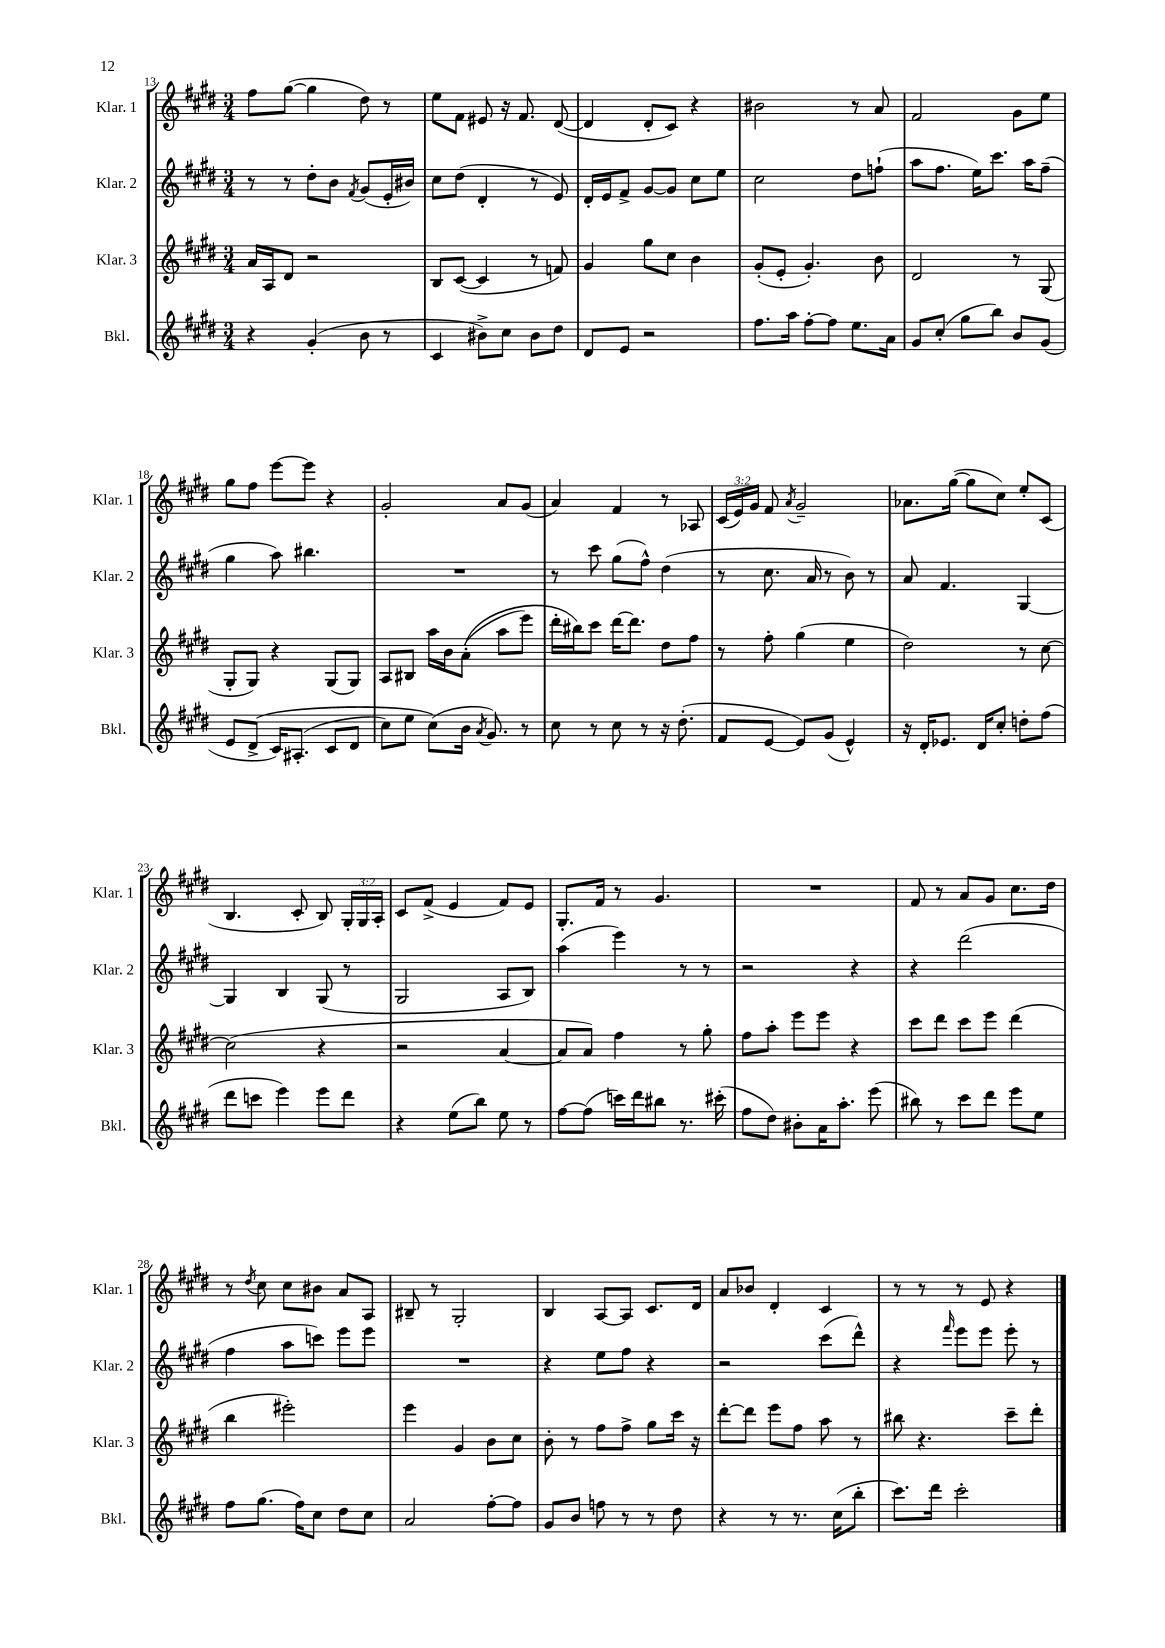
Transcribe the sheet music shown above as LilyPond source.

<<
\new StaffGroup <<
\new Staff = "s0" \with { instrumentName = "Klar. 1" shortInstrumentName = "Klar. 1" } {
    \clef treble \key e \major \numericTimeSignature \time 3/4 \override Staff.TupletNumber.text = #tuplet-number::calc-fraction-text
    \autoBeamOff fis''8[ gis''8]~( gis''4 dis''8) r8 |
    e''8[ fis'8] eis'8 r16 fis'8. dis'8~( |
    dis'4 dis'8[-. cis'8]) r4 |
    bis'2 r8 a'8 |
    fis'2 gis'8[ e''8] |
    gis''8[ fis''8] e'''8[~ e'''8] r4 |
    gis'2-. a'8[ gis'8]( |
    a'4) fis'4 r8 aes8 |
    \tuplet 3/2 { cis'16[( e'16) gis'16] } fis'8 \acciaccatura { a'8 } gis'2-- |
    aes'8.[ gis''16]~( gis''8[ cis''8]) e''8[-. cis'8]( |
    b4. cis'8-. b8) \tuplet 3/2 { gis16[-. gis16 a16]-. } |
    cis'8[ fis'8]->( e'4 fis'8[) e'8] |
    gis8.[-. fis'16] r8 gis'4. |
    R2. |
    fis'8 r8 a'8[ gis'8] cis''8.[ dis''16] |
    r8 \acciaccatura { dis''8 } cis''8 cis''8[ bis'8] a'8[ a8] |
    bis8-- r8 gis2-. |
    b4 a8[~ a8] cis'8.[ dis'16] |
    a'8[ bes'8] dis'4-. cis'4 |
    r8 r8 r8 e'8 r4 \bar "|." |
}
\new Staff = "s1" \with { instrumentName = "Klar. 2" shortInstrumentName = "Klar. 2" } {
    \clef treble \key e \major \numericTimeSignature \time 3/4
    \autoBeamOff r8 r8 dis''8[-. b'8] \acciaccatura { fis'8 } gis'8[( e'16-. bis'16]) |
    cis''8[ dis''8]( dis'4-. r8 e'8) |
    dis'16[-. e'16 fis'8]-> gis'8[~ gis'8] cis''8[ e''8] |
    cis''2 dis''8[ f''8]-!( |
    a''8[ fis''8.] e''16[) cis'''8.] a''16[ fis''8]--( |
    gis''4 a''8) bis''4. |
    R2. |
    r8 cis'''8 gis''8[( fis''8]-^) dis''4( |
    r8 cis''8. a'16 r8 b'8) r8 |
    a'8 fis'4. gis4~ |
    gis4 b4 gis8( r8 |
    gis2 a8[ b8]) |
    a''4( e'''4) r8 r8 |
    r2 r4 |
    r4 dis'''2( |
    fis''4 a''8[ c'''8]) e'''8[ e'''8] |
    R2. |
    r4 e''8[ fis''8] r4 |
    r2 cis'''8[( dis'''8]-^) |
    r4 \grace { fis'''16 } e'''8[ e'''8] e'''8-. r8 \bar "|." |
}
\new Staff = "s2" \with { instrumentName = "Klar. 3" shortInstrumentName = "Klar. 3" } {
    \clef treble \key e \major \numericTimeSignature \time 3/4
    \autoBeamOff a'16[ a16 dis'8] r2 |
    b8[ cis'8]~( cis'4 r8 f'8) |
    gis'4 gis''8[ cis''8] b'4 |
    gis'8[-.( e'8]-. gis'4.-.) b'8 |
    dis'2 r8 gis8( |
    gis8[-. gis8]) r4 gis8[( gis8]) |
    a8[ bis8] a''16[ b'16 a'8]-.(\( a''8[ e'''8]) |
    dis'''16[-. bis''16\) cis'''8] dis'''16[~ dis'''8.] dis''8[ fis''8] |
    r8 fis''8-. gis''4( e''4 |
    dis''2) r8 cis''8~ |
    cis''2( r4 |
    r2 a'4~ |
    a'8[ a'8]) fis''4 r8 gis''8-. |
    fis''8[ a''8]-. e'''8[ e'''8] r4 |
    cis'''8[ dis'''8] cis'''8[ e'''8] dis'''4( |
    b''4 eis'''2-.) |
    e'''4 gis'4 b'8[ cis''8] |
    b'8-. r8 fis''8[ fis''8]-> gis''8[ cis'''16] r16 |
    dis'''8[~-. dis'''8] e'''8[ fis''8] a''8 r8 |
    bis''8 r4. cis'''8[-- dis'''8]-. \bar "|." |
}
\new Staff = "s3" \with { instrumentName = "Bkl." shortInstrumentName = "Bkl." } {
    \clef treble \key e \major \numericTimeSignature \time 3/4
    \autoBeamOff r4 gis'4-.( b'8 r8 |
    cis'4 bis'8[->) cis''8] bis'8[ dis''8] |
    dis'8[ e'8] r2 |
    fis''8.[ a''16] fis''8[~-. fis''8] e''8.[ a'16] |
    gis'8[ cis''8]-.( gis''8[ b''8]) b'8[ gis'8]( |
    e'8[ dis'8]->\( cis'16[) ais8.]-.( cis'8[ dis'8] |
    cis''8[) e''8] cis''8[(\) b'16] \acciaccatura { a'8 } gis'8.) r8 |
    cis''8 r8 cis''8 r8 r16 dis''8.-.( |
    fis'8[ e'8]~ e'8[) gis'8]( e'4-^) |
    r16 dis'16[-. ees'8.] dis'16[ cis''8]-. d''8[-. fis''8]( |
    dis'''8[ c'''8] e'''4) e'''8[ dis'''8] |
    r4 e''8[( b''8]) e''8 r8 |
    fis''8[~ fis''8]( c'''16[) dis'''16 bis''8] r8. cis'''16-.( |
    fis''8[ dis''8]) bis'8[-. a'16 a''8.]-. e'''8( |
    bis''8) r8 cis'''8[ dis'''8] e'''8[ e''8] |
    fis''8[ gis''8.]( fis''16[) cis''8] dis''8[ cis''8] |
    a'2 fis''8[~-. fis''8] |
    gis'8[ b'8] f''8 r8 r8 dis''8 |
    r4 r8 r8. cis''16[( b''8]-. |
    cis'''8.[) dis'''16] cis'''2-. \bar "|." |
}
>>
>>
\layout { \context { \Score currentBarNumber = #13 } }
